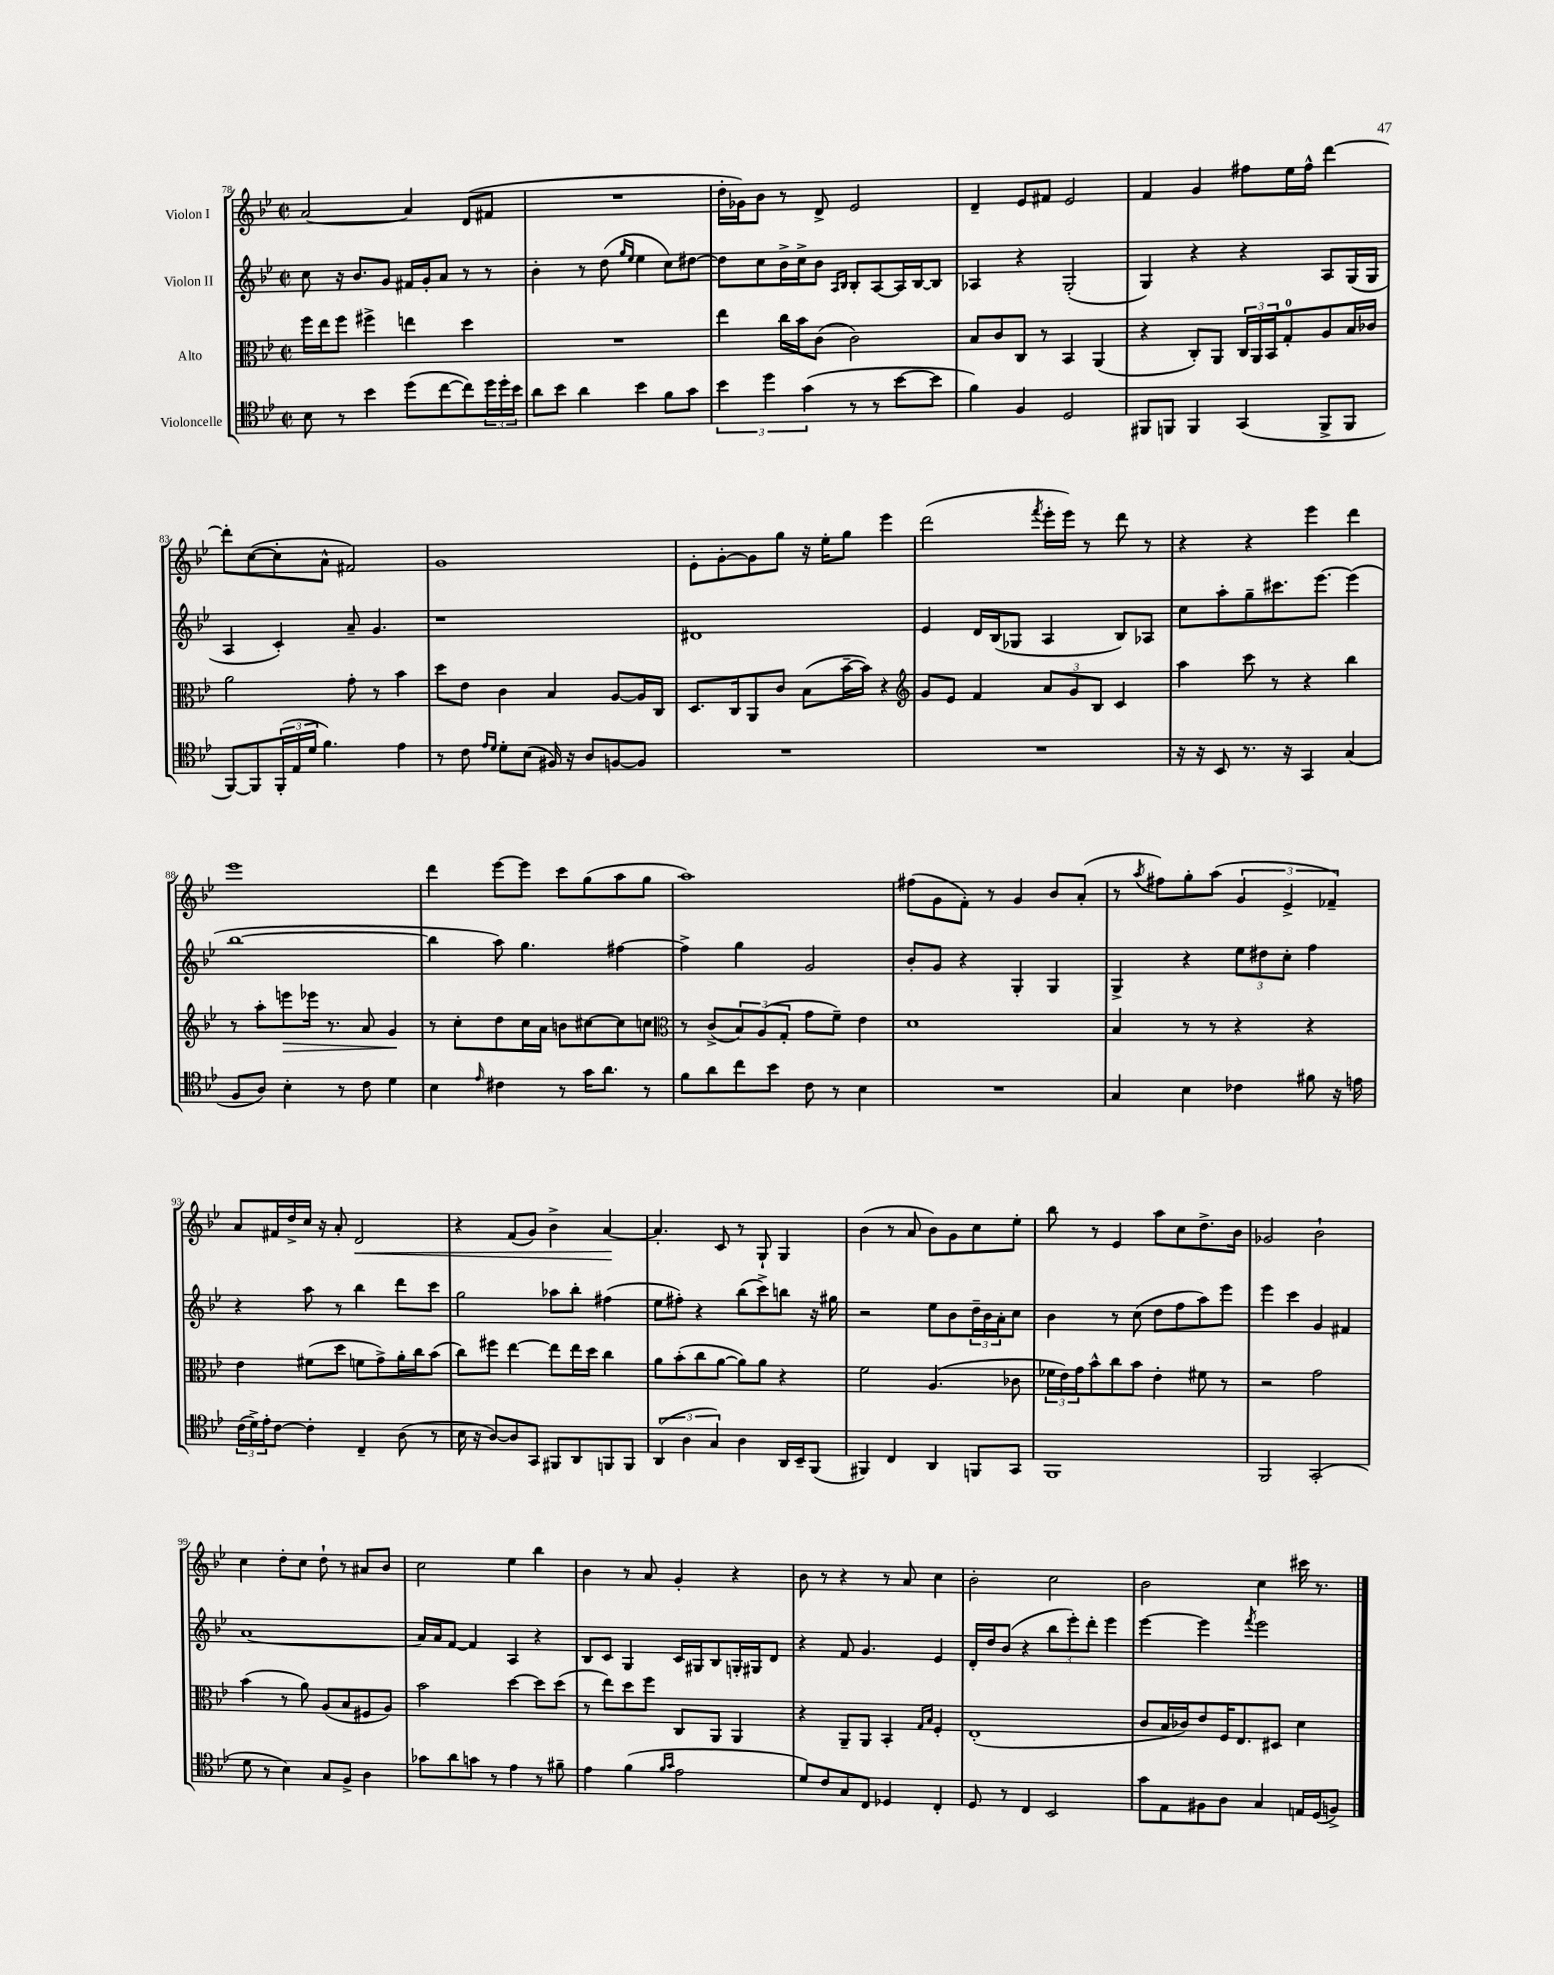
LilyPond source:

<<
\new StaffGroup <<
\new Staff = "s0" \with { instrumentName = "Violon I" } {
    \clef treble \key bes \major \defaultTimeSignature \time 2/2
    a'2~ a'4 d'8( fis'8 |
    R1 |
    d''16-. ges'16) bes'8 r8 d'8-> ees'2 |
    d'4-- ees'8 fis'8 ees'2 |
    f'4 g'4 fis''8 ees''16 fis''16-^ d'''4~ |
    d'''8-. c''8~( c''8-. a'8-^ fis'2) |
    g'1 |
    ees'8-. g'8~-. g'8 g''8 r16 ees''16-. g''8 ees'''4 |
    d'''2( \acciaccatura { f'''8 } ees'''16-. ees'''16) r8 d'''8 r8 |
    r4 r4 ees'''4 d'''4 |
    ees'''1 |
    d'''4 ees'''8~ ees'''8 c'''8 g''8( a''8 g''8 |
    a''1) |
    fis''8( g'8 f'8-.) r8 g'4 bes'8 a'8-.( |
    r8 \acciaccatura { a''8 } fis''8) g''8-. a''8( \tuplet 3/2 { g'4 ees'4-> fes'4--) } |
    a'8 fis'16 d''16-> c''16 r16 a'8-. d'2\< |
    r4 f'8( g'8) bes'4-> a'4~\! |
    a'4.-. c'8 r8 g8-! g4 |
    bes'4( r8 a'8 bes'8) g'8 c''8 ees''8-. |
    bes''8 r8 ees'4 a''8 c''8 d''8.-> bes'16 |
    ges'2 bes'2-! |
    c''4 d''8-. c''8 d''8-! r8 ais'8 bes'8 |
    c''2 ees''4 bes''4 |
    bes'4 r8 a'8 g'4-. r4 |
    bes'8 r8 r4 r8 a'8 c''4 |
    bes'2-. c''2 |
    bes'2 c''4 cis'''16 r8. \bar "|." |
}
\new Staff = "s1" \with { instrumentName = "Violon II" } {
    \clef treble \key bes \major \defaultTimeSignature \time 2/2
    c''8 r16 bes'8. g'8 fis'16 g'16-. a'8 r8 r8 |
    bes'4-. r8 d''8( \grace { g''16 ees''16 } ees''4 c''8) dis''8~ |
    dis''8 c''8 bes'16-> c''16-> bes'8 \grace { a16 bes16 } bes8-. a8~ a16 bes16~ bes8 |
    aes4 r4 g2-.( |
    g4) r4 r4 a8 g16( g16 |
    a4 c'4-.) a'8-- g'4. |
    r1 |
    dis'1 |
    ees'4 d'16 bes16( ges8 a4 bes8) aes8 |
    c''8 a''8-. g''8-- cis'''8. ees'''8.~ ees'''4( |
    bes''1~ |
    bes''4 a''8) g''4. fis''4~ |
    fis''4-> g''4 g'2 |
    bes'8-. g'8 r4 g4-. g4 |
    g4-> r4 \tuplet 3/2 { ees''8 dis''8 c''8-. } f''4 |
    r4 a''8 r8 bes''4 d'''8 c'''8 |
    g''2 aes''8 bes''8-. fis''4( |
    ees''8 fis''8-.) r4 bes''8( c'''8->) b''8 r16 gis''16 |
    r2 ees''8 bes'8 \tuplet 3/2 { d''16-- bes'16 a'16-. } c''8 |
    bes'4 r8 c''8( d''8 f''8 a''8) ees'''8 |
    ees'''4 c'''4 g'4 fis'4 |
    a'1~ |
    a'16 a'16 f'8~ f'4 a4 r4 |
    bes8 c'8 g4 c'16 gis16 bes8 g16-. gis16 d'8 |
    r4 f'8 g'4. ees'4 |
    d'16-. d''16 bes'8( r4 \tuplet 3/2 { bes''8 ees'''8-.) d'''8-. } ees'''4 |
    ees'''4~ ees'''4 \acciaccatura { f'''8 } ees'''2 \bar "|." |
}
\new Staff = "s2" \with { instrumentName = "Alto" } {
    \clef alto \key bes \major \defaultTimeSignature \time 2/2
    f''16 ees''16 f''8 fis''4-> e''4 d''4 |
    R1 |
    ees''4 c''16 bes'16 c'8( c'2) |
    bes8 c'8 c8 r8 bes,4 a,4( |
    r4 c8-.) a,8 \tuplet 3/2 { c16 a,16 bes,16 } g8-0-. a8 bes16 ces'16 |
    a'2 g'8-. r8 bes'4 |
    d''8 ees'8 c'4 bes4 a8~ a16 c16 |
    d8. c16 a,8 c'8 bes8( bes'16~-- bes'16) r4 |
    \clef treble g'8 ees'8 f'4 \tuplet 3/2 { a'8 g'8 bes8 } c'4 |
    a''4 c'''8 r8 r4 bes''4 |
    r8 a''8-. e'''8\> ees'''16 r8. a'8 g'4\! |
    r8 c''8-. d''8 c''16 a'16 b'8 cis''8~ cis''8 c''8 |
    \clef alto r8 c'8->( \tuplet 3/2 { bes8) a8( g8-. } g'8 f'8--) ees'4 |
    d'1 |
    bes4 r8 r8 r4 r4 |
    ees'4 fis'8( d''8 f'8 g'8->) a'16-. c''16 bes'8( |
    c''8) fis''8 ees''4~ ees''8 ees''16 d''16 c''4 |
    a'8 bes'8-.( c''8 a'8~ a'8) a'8 r4 |
    f'2 a4.( ces'8 |
    \tuplet 3/2 { fes'16 ees'16) g'16 } bes'8-^ c''8 bes'8 ees'4-. fis'8 r8 |
    r2 g'2 |
    bes'4( r8 a'8) a8( bes8 fis8 a8) |
    bes'2 d''4~ d''8 d''8( |
    r8 ees''8) d''8 f''8 c8 a,8 a,4 |
    r4 a,8-- a,8 bes,4-. \grace { g16 bes16 } f4-. |
    ees1-.( |
    c'8 bes16 ces'16) ees'8 f16 ees8. dis8 d'4 \bar "|." |
}
\new Staff = "s3" \with { instrumentName = "Violoncelle" } {
    \clef tenor \key bes \major \defaultTimeSignature \time 2/2
    bes8 r8 bes'4 d''8( c''8~ c''8) \tuplet 3/2 { d''16 d''16-. bes'16 } |
    a'8 bes'8 a'4 bes'4 f'8 g'8 |
    \tuplet 3/2 { bes'4 d''4 g'4( } r8 r8 bes'8~ bes'8 |
    f'4) f4 d2 |
    fis,8 f,8 f,4 g,4( f,8-> f,8 |
    f,8~) f,8 \tuplet 3/2 { f,16-.( ees16 d'16 } f'4.) ees'4 |
    r8 c'8 \grace { ees'16 d'16 } d'8-. bes8( fis16) r16 a8 f8~ f8 |
    R1 |
    R1 |
    r16 r16 bes,8 r8. r16 g,4 g4( |
    f8 a8) bes4-. r8 c'8 d'4 |
    bes4 \grace { ees'16 } cis'4 r8 g'16 a'8. r8 |
    f'8 a'8 c''8 bes'8 c'8 r8 bes4 |
    R1 |
    g4 bes4 ces'4 fis'8 r16 e'16 |
    \tuplet 3/2 { c'16( d'16->) ees'16-. } c'8~ c'4-. c4-- a8( r8 |
    bes16 r16 a8~) a8 g,8 fis,8 a,8 f,8 f,8 |
    \tuplet 3/2 { a,4( a4 g4) } a4 a,16 bes,16-- f,8( |
    fis,4) c4 a,4 f,8 g,8 |
    f,1 |
    f,2 g,2-.( |
    d'8 r8 bes4) g8 f8-> a4 |
    ges'8 a'8 g'8 r8 ees'4 r8 fis'8-- |
    ees'4 f'4( \grace { f'16 g'16 } ees'2 |
    d'8) c'8 g8 c8 des4 c4-. |
    d8 r8 c4 bes,2 |
    g'8 ees8 fis8 a8 g4 e16 d16( f8->) \bar "|." |
}
>>
>>
\layout { \context { \Score currentBarNumber = #78 } }
